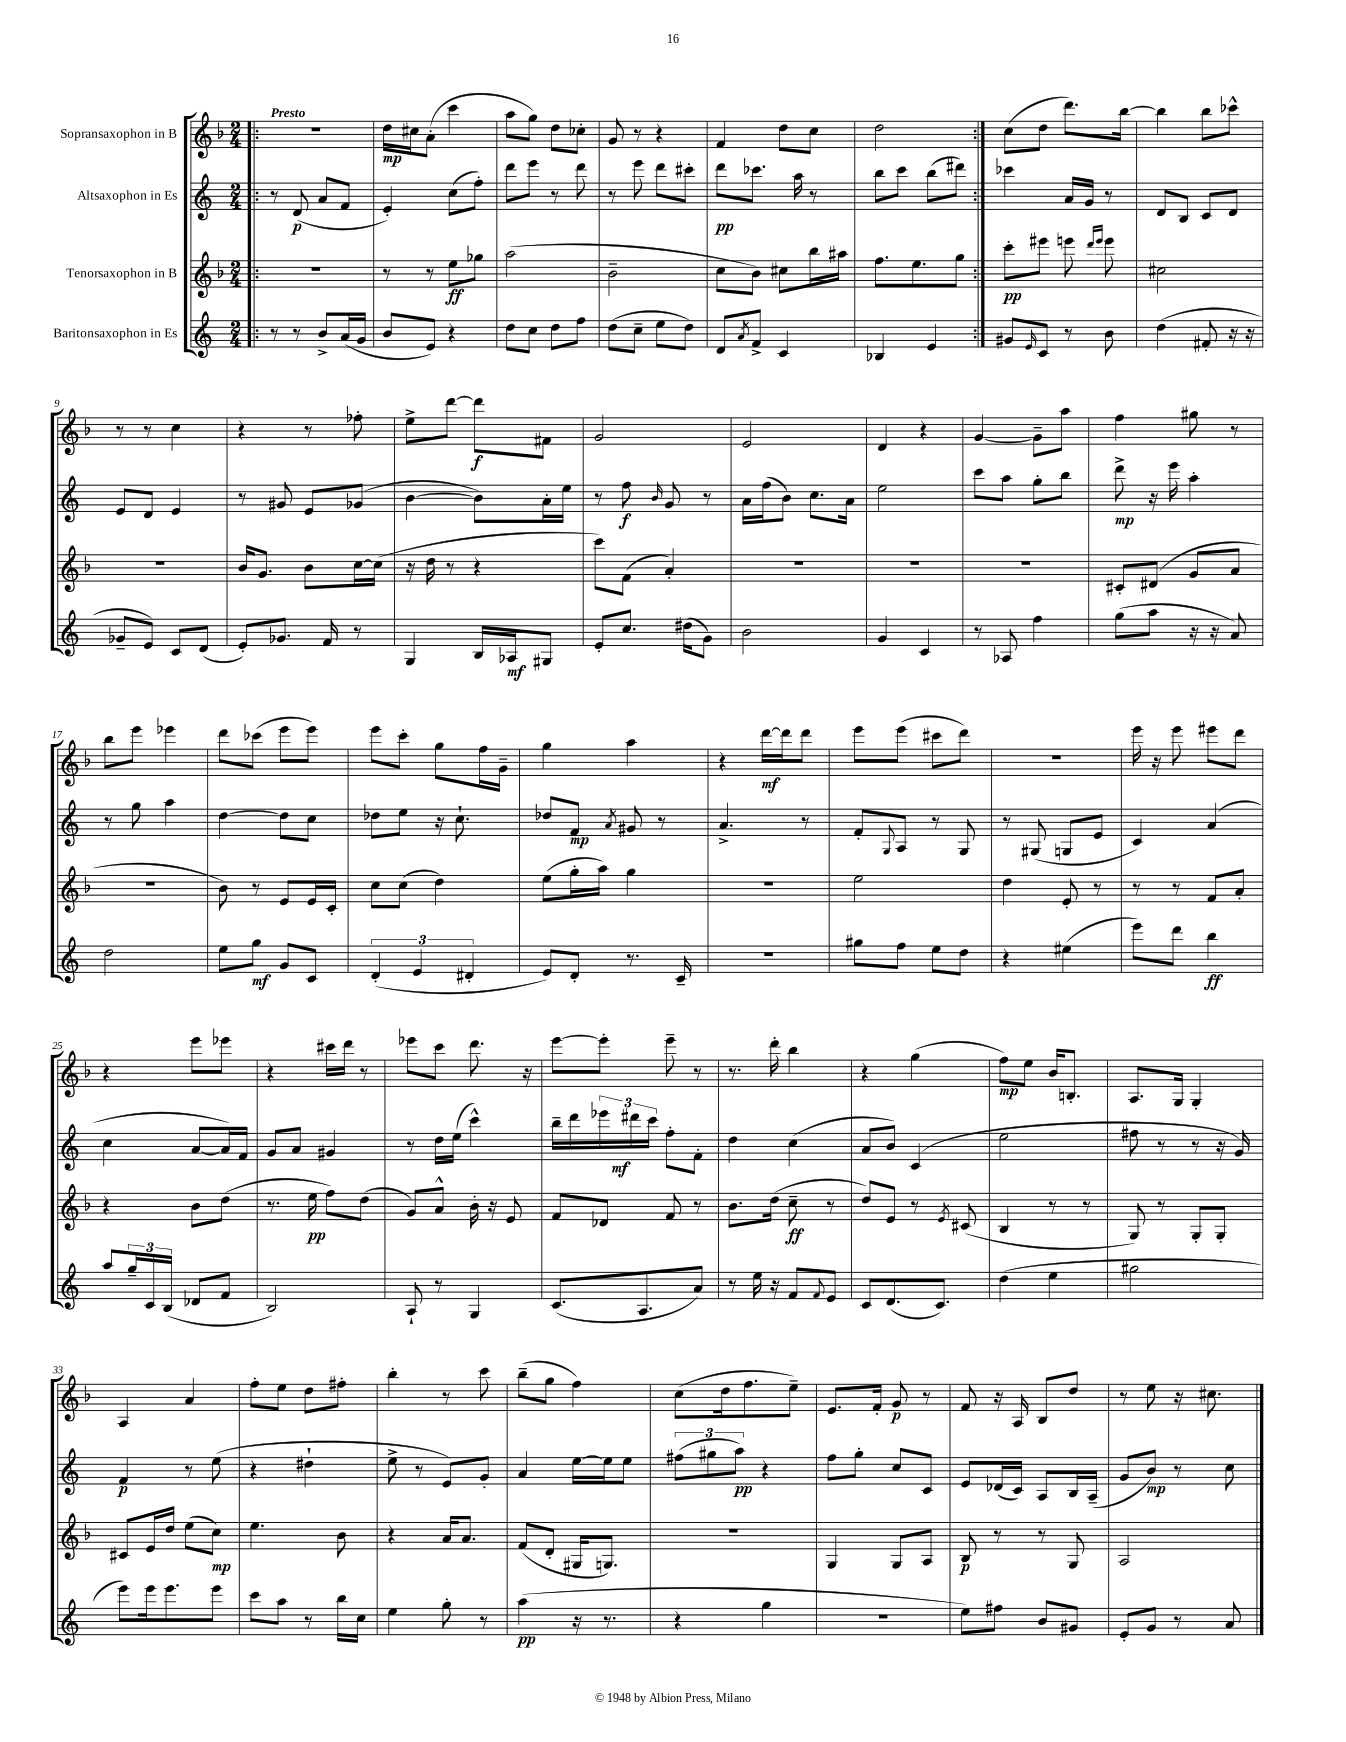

**kern	**kern	**kern	**kern
*staff4	*staff3	*staff2	*staff1
*clefG2	*clefG2	*clefG2	*clefG2
*k[]	*k[b-]	*k[]	*k[b-]
*M2/4	*M2/4	*M2/4	*M2/4
=!|:	=!|:	=!|:	=!|:
8r	2r	8r	2r
8r	.	(8d	.
8b^	.	8a	.
(16a	.	8f	.
16g	.	.	.
=	=	=	=
8b	8r	4e')	16dd
.	.	.	16cc#
8e)	8r	.	(8a'
4r	8ee	(8cc	4ccc
.	8gg-	8ff')	.
=	=	=	=
8dd	(2aa	8ddd	8aa
8cc	.	8eee	8gg)
8dd	.	8r	8dd
8ff	.	8ddd	8cc-'
=	=	=	=
(8dd	2b-~	8r	8g
8cc~	.	8eee	8r
8ee	.	8ddd	4r
8dd)	.	8ccc#'	.
=	=	=	=
8d	8cc	8ddd	4f
8qa	.	.	.
8f^	8b-)	8.ccc-	.
4c	8cc#	.	8dd
.	.	16aa	.
.	16bb-	8r	8cc
.	16aa#	.	.
=	=	=	=
4B-	8.ff	8bb	2dd
.	.	8ccc	.
.	8.ee	.	.
4e	.	(8bb	.
.	8gg	8ddd#)	.
=:|!	=:|!	=:|!	=:|!
8g#	8ccc'	4ccc-	(8cc
16qqe	.	.	.
8c	8eee#	.	8dd
8r	8eee	16a	8.ddd)
.	.	16g	.
.	16qqddd	.	.
.	16qqeee	.	.
8b	8eee	8r	.
.	.	.	[16bb-
=	=	=	=
(4dd	2cc#	8d	4bb-]
.	.	8B	.
8f#'	.	8c	8bb-
16r	.	8d	8ccc-^^
16r	.	.	.
=	=	=	=
8g-~	2r	8e	8r
8e)	.	8d	8r
8c	.	4e	4cc
(8d	.	.	.
=	=	=	=
8e')	16b-	8r	4r
.	8.g	.	.
8.g-	.	8g#	.
.	8b-	8e	8r
16f	.	.	.
8r	[16cc	(8g-	8ff-'
.	(16cc]	.	.
=	=	=	=
4G	16r	[4b	8ee^
.	16dd	.	.
.	8r	.	[8ddd
16B	4r	8b])	8ddd]
16A-	.	.	.
8G#	.	16a'	8f#
.	.	16ee	.
=	=	=	=
8e'	8ccc)	8r	2g
8.cc	(8f	8ff	.
.	.	16qqb	.
.	4a')	8g	.
(16dd#	.	.	.
8g)	.	8r	.
=	=	=	=
2b	2r	16a	2e
.	.	(16ff	.
.	.	8b)	.
.	.	8.cc	.
.	.	16a	.
=	=	=	=
4g	2r	2ee	4d
4c	.	.	4r
=	=	=	=
8r	2r	8ccc	[4g
8A-	.	8aa	.
4ff	.	8gg'	8g~]
.	.	8bb	8aa
=	=	=	=
(8gg	8c#'	8ddd^	4ff
8aa	(8d#	16r	.
.	.	16eee	.
16r	8g	4aa'	8gg#
16r	.	.	.
8a)	8a	.	8r
=	=	=	=
2dd	2r	8r	8bb-
.	.	8gg	8eee
.	.	4aa	4eee-
=	=	=	=
8ee	8b-)	[4dd	8ddd
8gg	8r	.	(8ccc-
8g	8e	8dd]	8eee
8c	16e	8cc	8eee)
.	16c'	.	.
=	=	=	=
(6d'	8cc	8dd-	8eee
.	(8cc	8ee	8ccc'
6e	.	.	.
.	4dd)	16r	8gg
.	.	8.cc`	.
6d#'	.	.	.
.	.	.	16ff
.	.	.	16g~
=	=	=	=
8e)	(8ee	8dd-	4gg
8d'	16gg'	8f	.
.	16aa)	.	.
.	.	8qa	.
8.r	4gg	8g#	4aa
.	.	8r	.
16c~	.	.	.
=	=	=	=
2r	2r	4.a^	4r
.	.	.	[16ddd
.	.	.	16ddd]
.	.	8r	8ddd
=	=	=	=
8gg#	2ee	8f'	8eee
.	.	8qqG	.
8ff	.	8A	(8eee
8ee	.	8r	8ccc#
8dd	.	8G	8ddd)
=	=	=	=
4r	4dd	8r	2r
.	.	(8G#	.
(4ee#	8e'	8G	.
.	8r	8e	.
=	=	=	=
8eee)	8r	4c)	16eee
.	.	.	16r
8ddd	8r	.	8eee
4bb	8f	(4a	8eee#
.	8a'	.	8ddd
=	=	=	=
8aa	4r	4cc	4r
24gg~	.	.	.
24c	.	.	.
(24B	.	.	.
8d-	8b-	[8a	8eee
8f	(8dd	16a])	8eee-
.	.	16f	.
=	=	=	=
2B)	8.r	8g	4r
.	.	8a	.
.	16ee	.	.
.	8ff)	4g#	16ccc#
.	.	.	16ddd
.	(8dd	.	8r
=	=	=	=
8A`	8g)	8r	8eee-
8r	8a^^	16dd	8ccc
.	.	(16ee	.
4G	16b-'	4ccc^^)	8.ddd
.	16r	.	.
.	8e	.	.
.	.	.	16r
=	=	=	=
(8.c	8f	16bb~	[8eee
.	.	16ddd	.
.	8d-	24eee-	8eee']
.	.	24ddd#	.
8.A	.	.	.
.	.	24ccc	.
.	8f	8ff'	8eee~
8a)	8r	8f'	8r
=	=	=	=
8r	8.b-	4dd	8.r
16ee	.	.	.
16r	(16dd	.	16ddd'
8f	8cc~	(4cc	4bb-
8qqf	.	.	.
8e	8r	.	.
=	=	=	=
8c	8dd)	8a	4r
(8.d	8e	8b)	.
.	8r	(4c	(4gg
8.c)	.	.	.
.	8qe	.	.
.	(8c#	.	.
=	=	=	=
(4dd	4B-	2ee	8ff)
.	.	.	8ee
4ee	8r	.	16b-
.	.	.	8.B'
.	8r	.	.
=	=	=	=
2gg#	8G)	8ff#	8.A
.	8r	8r	.
.	.	.	16G
.	8G'	8r	4G'
.	8G'	16r	.
.	.	16g)	.
=	=	=	=
8eee)	8c#	4f	4A
16eee	16e	.	.
8.eee	16dd	.	.
.	(8ee	8r	4a
8eee	8cc)	(8ee	.
=	=	=	=
8ccc	4.ee	4r	8ff'
8aa	.	.	8ee
8r	.	4dd#`	8dd
16bb	8b-	.	8ff#'
16cc	.	.	.
=	=	=	=
4ee	4r	8ee^	4bb-'
.	.	8r	.
8gg'	16a	8e)	8r
.	8.a	.	.
8r	.	8g'	8ccc
=	=	=	=
(4aa	(8f	4a	(8bb-~
.	8d'	.	8gg
16r	16G#	[16ee	4ff)
8.r	8.G)	16ee]	.
.	.	8ee	.
=	=	=	=
4r	2r	(12ff#	(8cc
.	.	12gg#	.
.	.	.	16dd
.	.	12aa)	.
.	.	.	8.ff
4gg	.	4r	.
.	.	.	8ee~)
=	=	=	=
2r	4G	8ff	8.e
.	.	8gg'	.
.	.	.	16f'
.	8G	8cc	8g
.	8A	8c	8r
=	=	=	=
8ee)	8B-	8e	8f
8ff#	8r	(16d-	16r
.	.	16c)	16A
8b	8r	8A	8B-
8g#	8G	16B	8dd
.	.	(16A~	.
=	=	=	=
8e'	2A	8g	8r
8g	.	8b)	8ee
8r	.	8r	16r
.	.	.	8.cc#
8a	.	8cc	.
==	==	==	==
*-	*-	*-	*-
